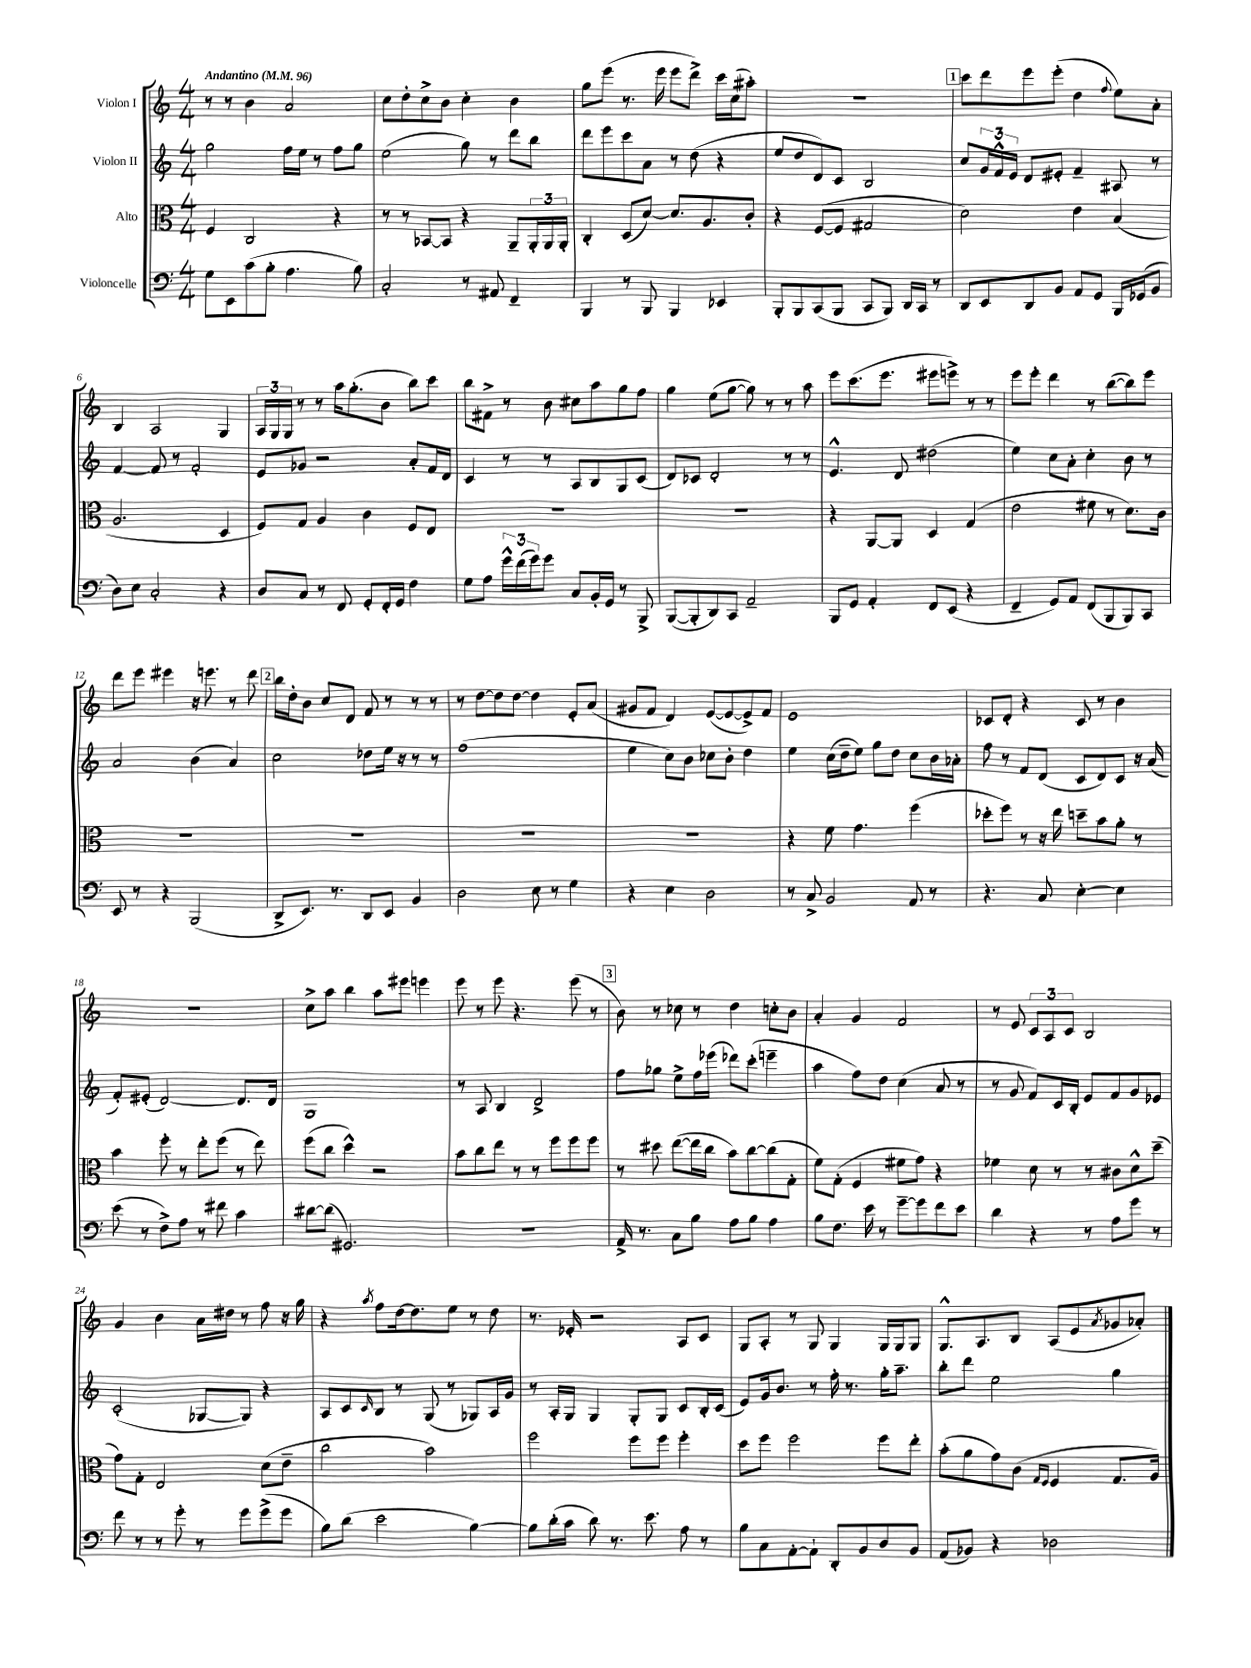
<<
\new StaffGroup <<
\new Staff = "s0" \with { instrumentName = "Violon I" } {
    \clef treble \key c \major \numericTimeSignature \time 4/4 \tempo "Andantino" 4 = 96
    r8 r8 b'4 a'2 |
    c''8 d''8-. c''8-> b'8 c''4-. b'4 |
    g''8 e'''8( r8. e'''16 e'''8 d'''8->) c'''16 c''16( ais''8-.) |
    R1 |
    \mark \markup { \box "1" } c'''8 d'''8 e'''8 e'''8-.( d''4 \appoggiatura { f''8 } e''8) a'8-. |
    b4 a2 g4 |
    \tuplet 3/2 { a16 g16 g16 } r8 r8 a''16 g''8.-.( b'8 b''8) c'''8 |
    b''8 fis'8-> r8 b'8 cis''8 a''8 g''8 f''8 |
    g''4 e''8( g''8~ g''8) r8 r8 a''8 |
    e'''8 c'''8.( e'''8. eis'''8 e'''8->) r8 r8 |
    e'''8 e'''8-. d'''4 r8 b''8~( b''8) e'''8 |
    d'''8 e'''8 eis'''4 r16 e'''8. r8 d'''8 |
    \mark \markup { \box "2" } b''16 d''16-. b'8 c''8 d'8 f'8 r8 r8 r8 |
    r8 d''8~ d''8 d''8~ d''4 e'8-. a'8( |
    gis'8 f'8 d'4) e'8~( e'8~ e'8->) f'8 |
    e'1 |
    ces'8 d'8-. r4 ces'8 r8 b'4 |
    R1 |
    c''8-> a''8 b''4 a''8 eis'''8 e'''4 |
    e'''8 r8 e'''8 r4. e'''8( r8 |
    \mark \markup { \box "3" } b'8) r8 ces''8 r8 d''4 c''8-. b'8 |
    a'4-. g'4 f'2 |
    r8 e'8 \tuplet 3/2 { c'8 a8 c'8 } b2 |
    g'4 b'4 a'16 dis''16 r8 f''8 r16 g''16 |
    r4 \acciaccatura { a''8 } f''8 d''16~ d''8. e''8 r8 d''8 |
    r8. ees'16-. r2 a8 c'8 |
    g8 a8-. r8 g8 g4 g16 g16 g8 |
    g8.-^ a8. b8 a8( e'8 \acciaccatura { a'8 } ges'8 aes'8-.) \bar "|." |
}
\new Staff = "s1" \with { instrumentName = "Violon II" } {
    \clef treble \key c \major \numericTimeSignature \time 4/4
    g''2 f''16 e''16 r8 f''8 g''8 |
    e''2( g''8) r8 d'''8 b''8 |
    d'''8 e'''8 c'''8 a'8 r8 d''8( r4 |
    e''8 d''8 d'8) c'8 b2 |
    \mark \markup { \box "1" } c''8 \tuplet 3/2 { g'16 f'16-^ e'16 } d'8 eis'8-. f'4-- ais8 r8 |
    f'4~ f'8 r8 f'2-. |
    e'8 ges'8 r2 a'8-. f'16 d'16 |
    c'4 r8 r8 a8 b8 g8 c'8( |
    d'8) ces'8 d'2-. r8 r8 |
    e'4.-^ d'8 dis''2( |
    e''4) c''8 a'8-. c''4-. b'8 r8 |
    a'2 b'4( a'4) |
    \mark \markup { \box "2" } c''2 des''8 e''16 r16 r8 r8 |
    f''1( |
    e''4 c''8) b'8 ces''8 b'8-. d''4 |
    e''4 c''16( d''16-- e''8) g''8 d''8 c''8 b'16 aes'16-. |
    f''8 r8 f'8 d'8( c'8 d'8) c'8 r16 a'16( |
    f'8-.) eis'8-.( d'2~) d'8. d'16 |
    g1 |
    r8 a8 b4 d'2-> |
    \mark \markup { \box "3" } f''8 ges''8 e''8-> f''16 ees'''16( des'''8) c'''8-.( e'''4-- |
    a''4 f''8) d''8 c''4( a'8 r8 |
    r8 g'8 f'8) c'16 b16-. e'8 f'8 g'8 ees'8 |
    c'2-.( ges8~ ges8) r4 |
    a8 c'8 \grace { c'16 } b8 r8 g8( r8 ges8) a16 g'16 |
    r8 a16-. g16 g4 g8-. g8 c'8 b16-. c'16( |
    e'8) g'16 b'8. r8 f''16-. r8. g''16-. a''8.-- |
    b''8-. d'''8 e''2 g''4 \bar "|." |
}
\new Staff = "s2" \with { instrumentName = "Alto" } {
    \clef alto \key c \major \numericTimeSignature \time 4/4
    f4 c2 r4 |
    r8 r8 bes,8~ bes,8 r4 a,8-- \tuplet 3/2 { a,16-. a,16 a,16-. } |
    c4-. d8( d'8~) d'8. a8. c'8-. |
    r4 f8~( f8 gis2 |
    \mark \markup { \box "1" } d'2) e'4 b4( |
    a2. d4 |
    f8) g8 a4 c'4 f8 e8 |
    R1 |
    R1 |
    r4 a,8~ a,8 d4 g4( |
    e'2 fis'8 r8 d'8.) c'16 |
    R1 |
    \mark \markup { \box "2" } R1 |
    R1 |
    R1 |
    r4 f'8 g'4. f''4( |
    des''8-. f''8) r8 r16 e''16 d''8-- b'8 a'8-. r8 |
    b'4 f''8-. r8 e''8-. f''8( r8 e''8) |
    f''8( c''8 d''4-^) r2 |
    b'8 c''8 e''8 r8 r8 f''8 f''8 f''8 |
    \mark \markup { \box "3" } r8 dis''8 e''8~( e''16 c''16 b'8) c''8~ c''8( g8-. |
    f'8) g8-.( f4 fis'8 g'8) r4 |
    fes'4 d'8 r8 r8 cis'8 d'8-^ d''8--( |
    g'8) g8-. e2 d'8( e'8-- |
    c''2 b'2) |
    f''2 f''8 f''8 f''4-. |
    d''8 f''8 f''2 f''8 e''8-. |
    b'8-.( a'8 g'8) c'8( \grace { g16 f16 } f4 g8. a16) \bar "|." |
}
\new Staff = "s3" \with { instrumentName = "Violoncelle" } {
    \clef bass \key c \major \numericTimeSignature \time 4/4
    g8 e,8 c'8( b8-. a4. b8) |
    c2-. r8 ais,8 f,4-- |
    b,,4 r8 b,,8 b,,4 ees,4 |
    b,,8-. b,,8 c,8( b,,8 c,8 b,,8) d,16 c,16 r8 |
    \mark \markup { \box "1" } d,8 e,8 d,8 b,8 a,8 g,8 b,,16 ges,16( b,8 |
    d8) e8 c2-. r4 |
    d8 c8 r8 f,8 g,8-. f,16-. g,16 f4 |
    g8 a8 \tuplet 3/2 { g'16-^ f'16( g'16) } g'8 c8 b,16-. g,16 r8 b,,8-> |
    b,,8~( b,,8-. d,8) c,8 a,2-- |
    b,,8 g,8 a,4-. f,8 e,8( r4 |
    f,4-- g,8) a,8 f,8( b,,8 b,,8) c,8 |
    e,8 r8 r4 b,,2( |
    \mark \markup { \box "2" } d,8-> e,8.) r8. d,8 e,8 b,4 |
    d2 e8 r8 g4 |
    r4 e4 d2 |
    r8 c8-> b,2 a,8 r8 |
    r4. c8 e4~-. e4 |
    e'8( r8 f8->) a8 r8 fis'8 c'4 |
    dis'8~ dis'8( gis,2.) |
    R1 |
    \mark \markup { \box "3" } a,16-> r8. c8 b8 a8 b8 a4 |
    b8 f8. e'16 r8 g'8~-- g'8 f'8 e'8 |
    d'4 r4 r8 a8 g'8 r8 |
    f'8 r8 r8 g'8-. r8 g'8 g'8->( g'8 |
    b8) d'8( e'2 b4~) |
    b8 d'16-.( c'16 d'8) r8. e'8. a8 r8 |
    b8 c8 a,8~-. a,8-! d,8-. b,8 d8 b,8 |
    a,8( bes,8) r4 des2 \bar "|." |
}
>>
>>
